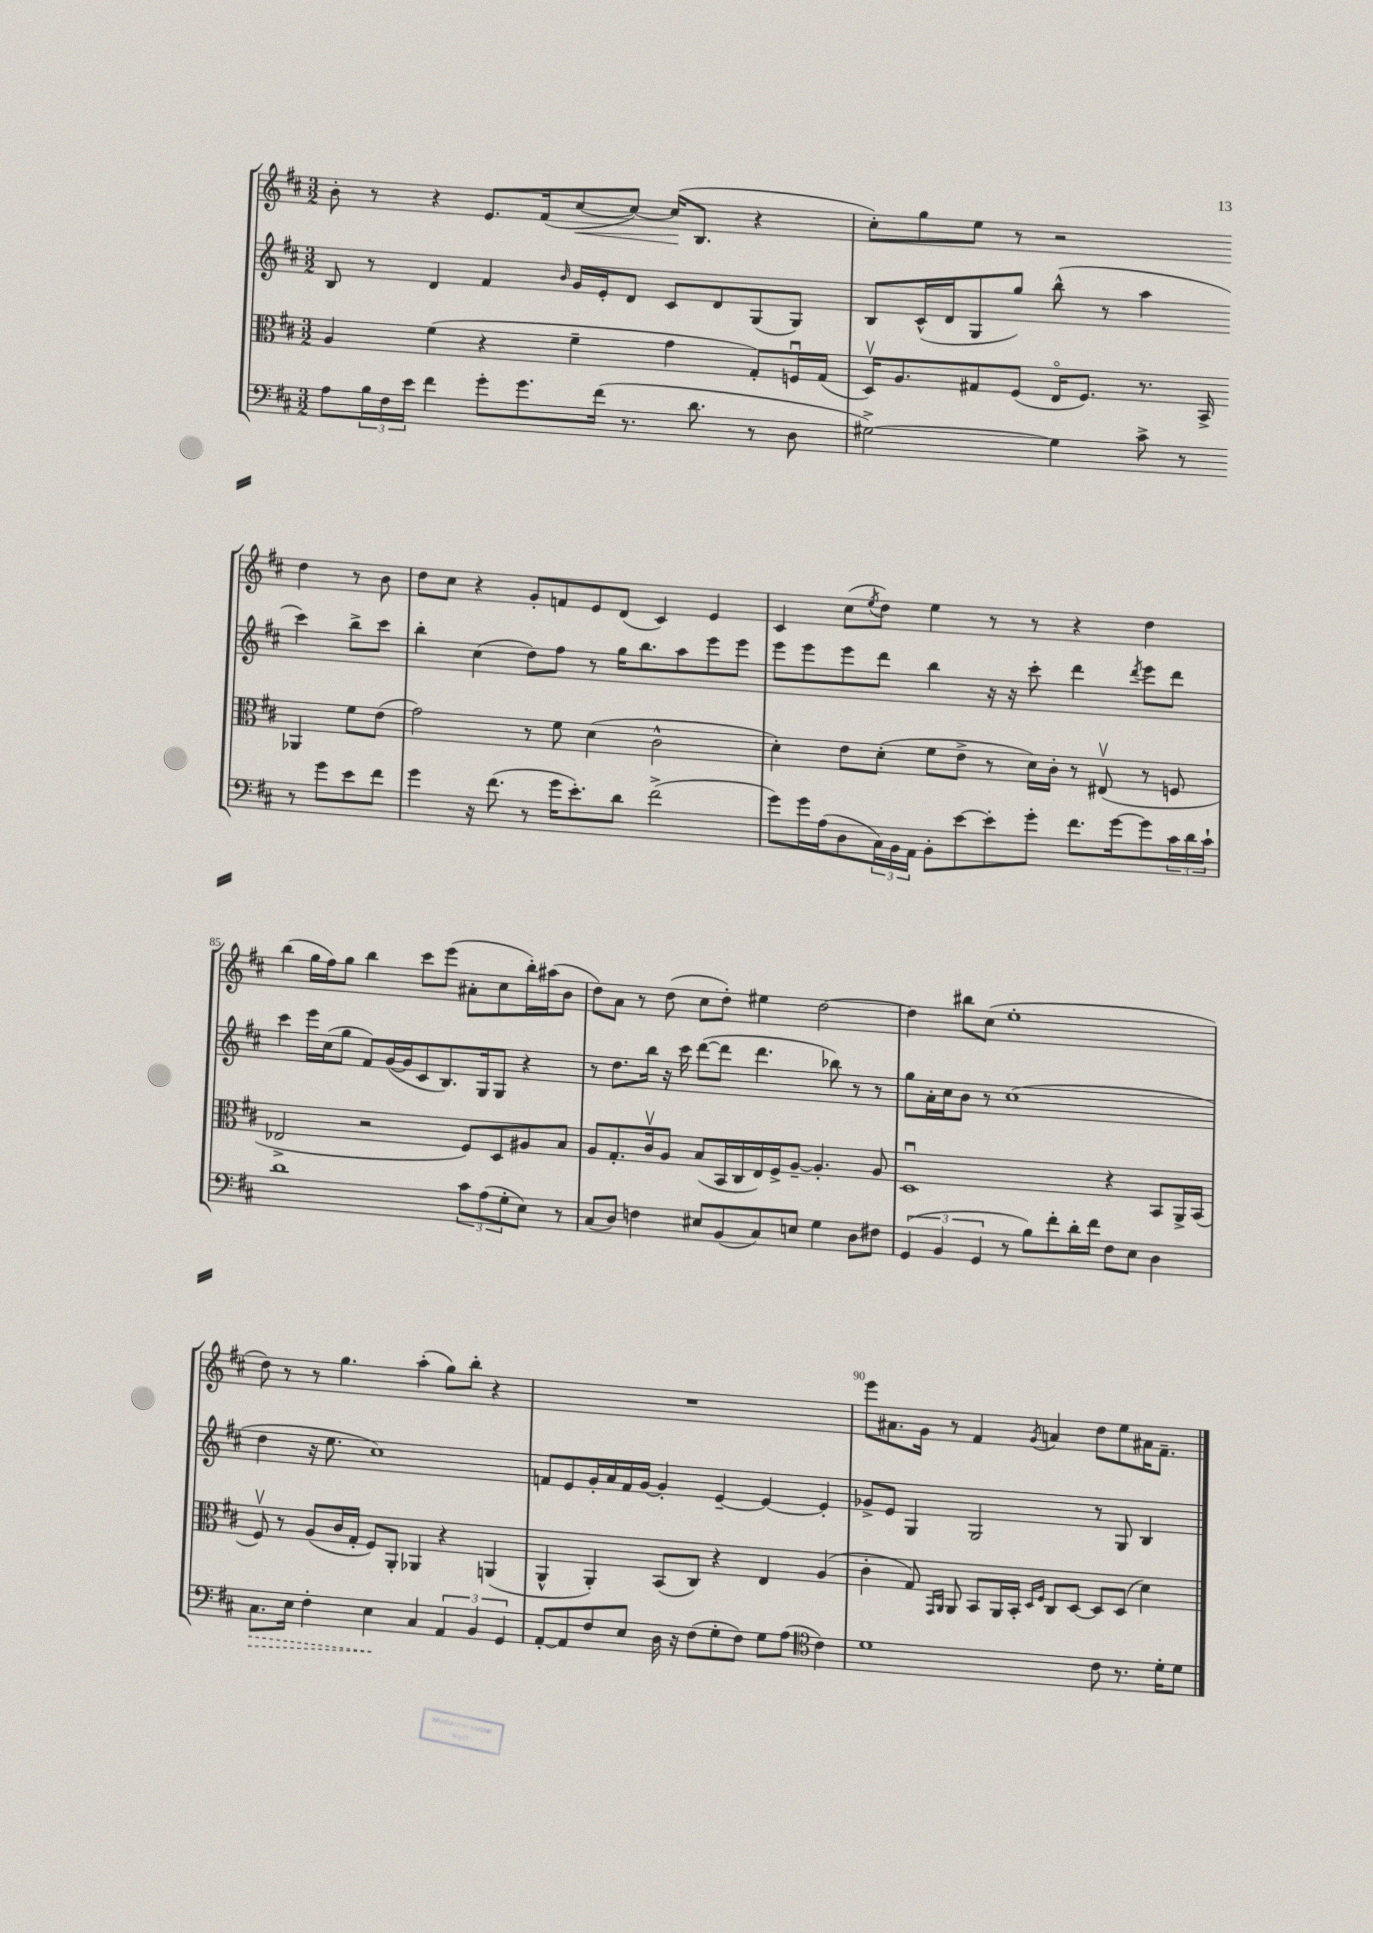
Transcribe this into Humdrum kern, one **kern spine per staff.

**kern	**kern	**kern	**kern
*staff4	*staff3	*staff2	*staff1
*clefF4	*clefC3	*clefG2	*clefG2
*k[f#c#]	*k[f#c#]	*k[f#c#]	*k[f#c#]
*M3/2	*M3/2	*M3/2	*M3/2
8A	4A	8B	8b'
24B	.	8r	8r
24F#	.	.	.
24e	.	.	.
4f#	(4f#	4d	4r
8g'	4r	4f#	8.e
8.g	.	.	.
.	.	.	(16f#
.	.	16qqb	.
.	4f#~	16g	[8cc#
(16f#	.	16e'	.
8.r	.	8d	8cc#_)
.	4g	8c#	(16cc#]
8.d	.	.	8.B
.	.	8d	.
8r	8G')	(8G	4r
8D	16Fu	8G)	.
.	(16G	.	.
=	=	=	=
[2G#^)	16Dv)	8B	8cc#')
.	8.A	.	.
.	.	(16c#^^	8gg
.	.	16d	.
.	8G#	8G	8ee
.	(8F#	8gg)	8r
4G#]	16Eo	(8bb^^	2r
.	8.F#)	.	.
.	.	8r	.
8c#^	8.r	4aa	.
8r	.	.	.
.	16BB^	.	.
8r	4AA-	4ccc#)	4dd
8g	.	.	.
8e	8f#	8bb^	8r
8f#	(8e	8ccc#	8b
=	=	=	=
4g	2g)	4bb'	8dd
.	.	.	8cc#
16r	.	(4cc#	4r
(8.f#	.	.	.
8r	8r	8dd)	8g'
16g	8f#	8ff#	8f
8.e')	.	.	.
.	(4d	8r	8e
8d	.	16gg	(8d
.	.	8.bb	.
(2f#^	2c#^^	.	4c#)
.	.	8aa	.
.	.	8eee	4e
.	.	8eee	.
=	=	=	=
8g)	4d')	8eee	4c#
16g	.	8eee	.
(16A	.	.	.
8D	8e	8eee	(8cc#
.	.	.	8qee
24C#)	(8d'	8ddd	8dd)
24BB	.	.	.
24AA	.	.	.
8BB'	8f#	4bb	4ee
[8e	8e^	.	.
8e']	8r	16r	8r
.	.	16r	.
8g'	16d)	8ccc#'	8r
.	16c#'	.	.
8.f#	8r	4ddd	4r
.	(8E#v	.	.
[16g	.	.	.
.	.	8qddd	.
8g]	8r	8eee	4dd
24c#	8F	8ddd	.
24d	.	.	.
24c#`	.	.	.
=	=	=	=
1d	2E-^	4ccc#	(4bb
.	.	16eee	16gg
.	.	(16cc#	16ff#)
.	.	8gg	8gg
.	2r	8f#)	4bb
.	.	([16g	.
.	.	16g]	.
.	.	8c#	8ccc#
.	.	8.B)	(8eee
12c#	8F#)	.	8a#'
.	.	16G	.
(12A	.	.	.
.	8D	8G	8cc#
12G'	.	.	.
8E)	8A#	4r	16bb')
.	.	.	(16aa#
8r	8B	.	8b
=	=	=	=
(8C#	8A	8r	8dd)
8D)	8.G'	8.dd	8a
4F	.	.	8r
.	16c#v	16bb	.
.	8A	16r	(8dd
.	.	16ccc#	.
8E#	(8B	([8ddd	8cc#
(8BB	16BB	8ddd]	8dd')
.	16C#	.	.
8C#)	16E)	4.ddd	4ee#
.	16F#^	.	.
8E	[8A~	.	.
4G	4.A']	.	[2dd
.	.	8bb-)	.
8D	.	8r	.
8F#	8A	8r	.
=	=	=	=
(6GG	1Du	8gg	4dd]
.	.	16a'	.
6BB	.	.	.
.	.	16cc#	.
.	.	8b	8bb#
6GG	.	.	.
.	.	8r	(8cc#
8r	.	(1cc#	1ee'
8B)	.	.	.
8f#'	.	.	.
16d'	.	.	.
16f#	.	.	.
8F#	4r	.	.
8E	.	.	.
4D	8BB	.	.
.	16AA^	.	.
.	(16BB	.	.
=	=	=	=
8.C#	8F#v)	4dd	8dd)
.	8r	.	8r
16E	.	.	.
4F#'	(8A	16r	8r
.	.	8.ee	.
.	16c#	.	4.gg
.	16G'	.	.
4E	8F#)	1cc#)	.
.	8AA'	.	.
4C#	4AA-	.	(4aa'
6AA	4r	.	8gg)
.	.	.	8bb'
6BB	.	.	.
.	(4AA	.	4r
6GG	.	.	.
=	=	=	=
[8AA'	4AA^^	8f	1.r
8AA]	.	8e	.
8F#	4AA')	16g'	.
.	.	16a	.
8E	.	16f	.
.	.	[16g	.
16D	(8BB	4g']	.
16r	.	.	.
(8F#	8C#)	.	.
8G'	4r	[4e~	.
8F#)	.	.	.
8G	4E	4e_	.
(8A	.	.	.
*clefC4	*	*	*
4c#)	(4A	4e']	.
=	=	=	=
1d	4c#'	8g-^	8eee
.	.	8e	8.a#
.	8G)	4G	.
.	.	.	16g
.	16qqGG	.	.
.	16qqAA	.	.
.	8AA	.	8r
.	8BB	2G	4f#
.	16AA	.	.
.	16BB'	.	.
.	16qqD	.	.
.	16qqF#	.	8qg
.	8C#	.	4a
.	[8D	.	.
8c#	8D]	8r	8dd
8.r	(8D	8G	8ee
.	4d)	4B	16a#
16d'	.	.	8.f#~
8d	.	.	.
==	==	==	==
*-	*-	*-	*-
